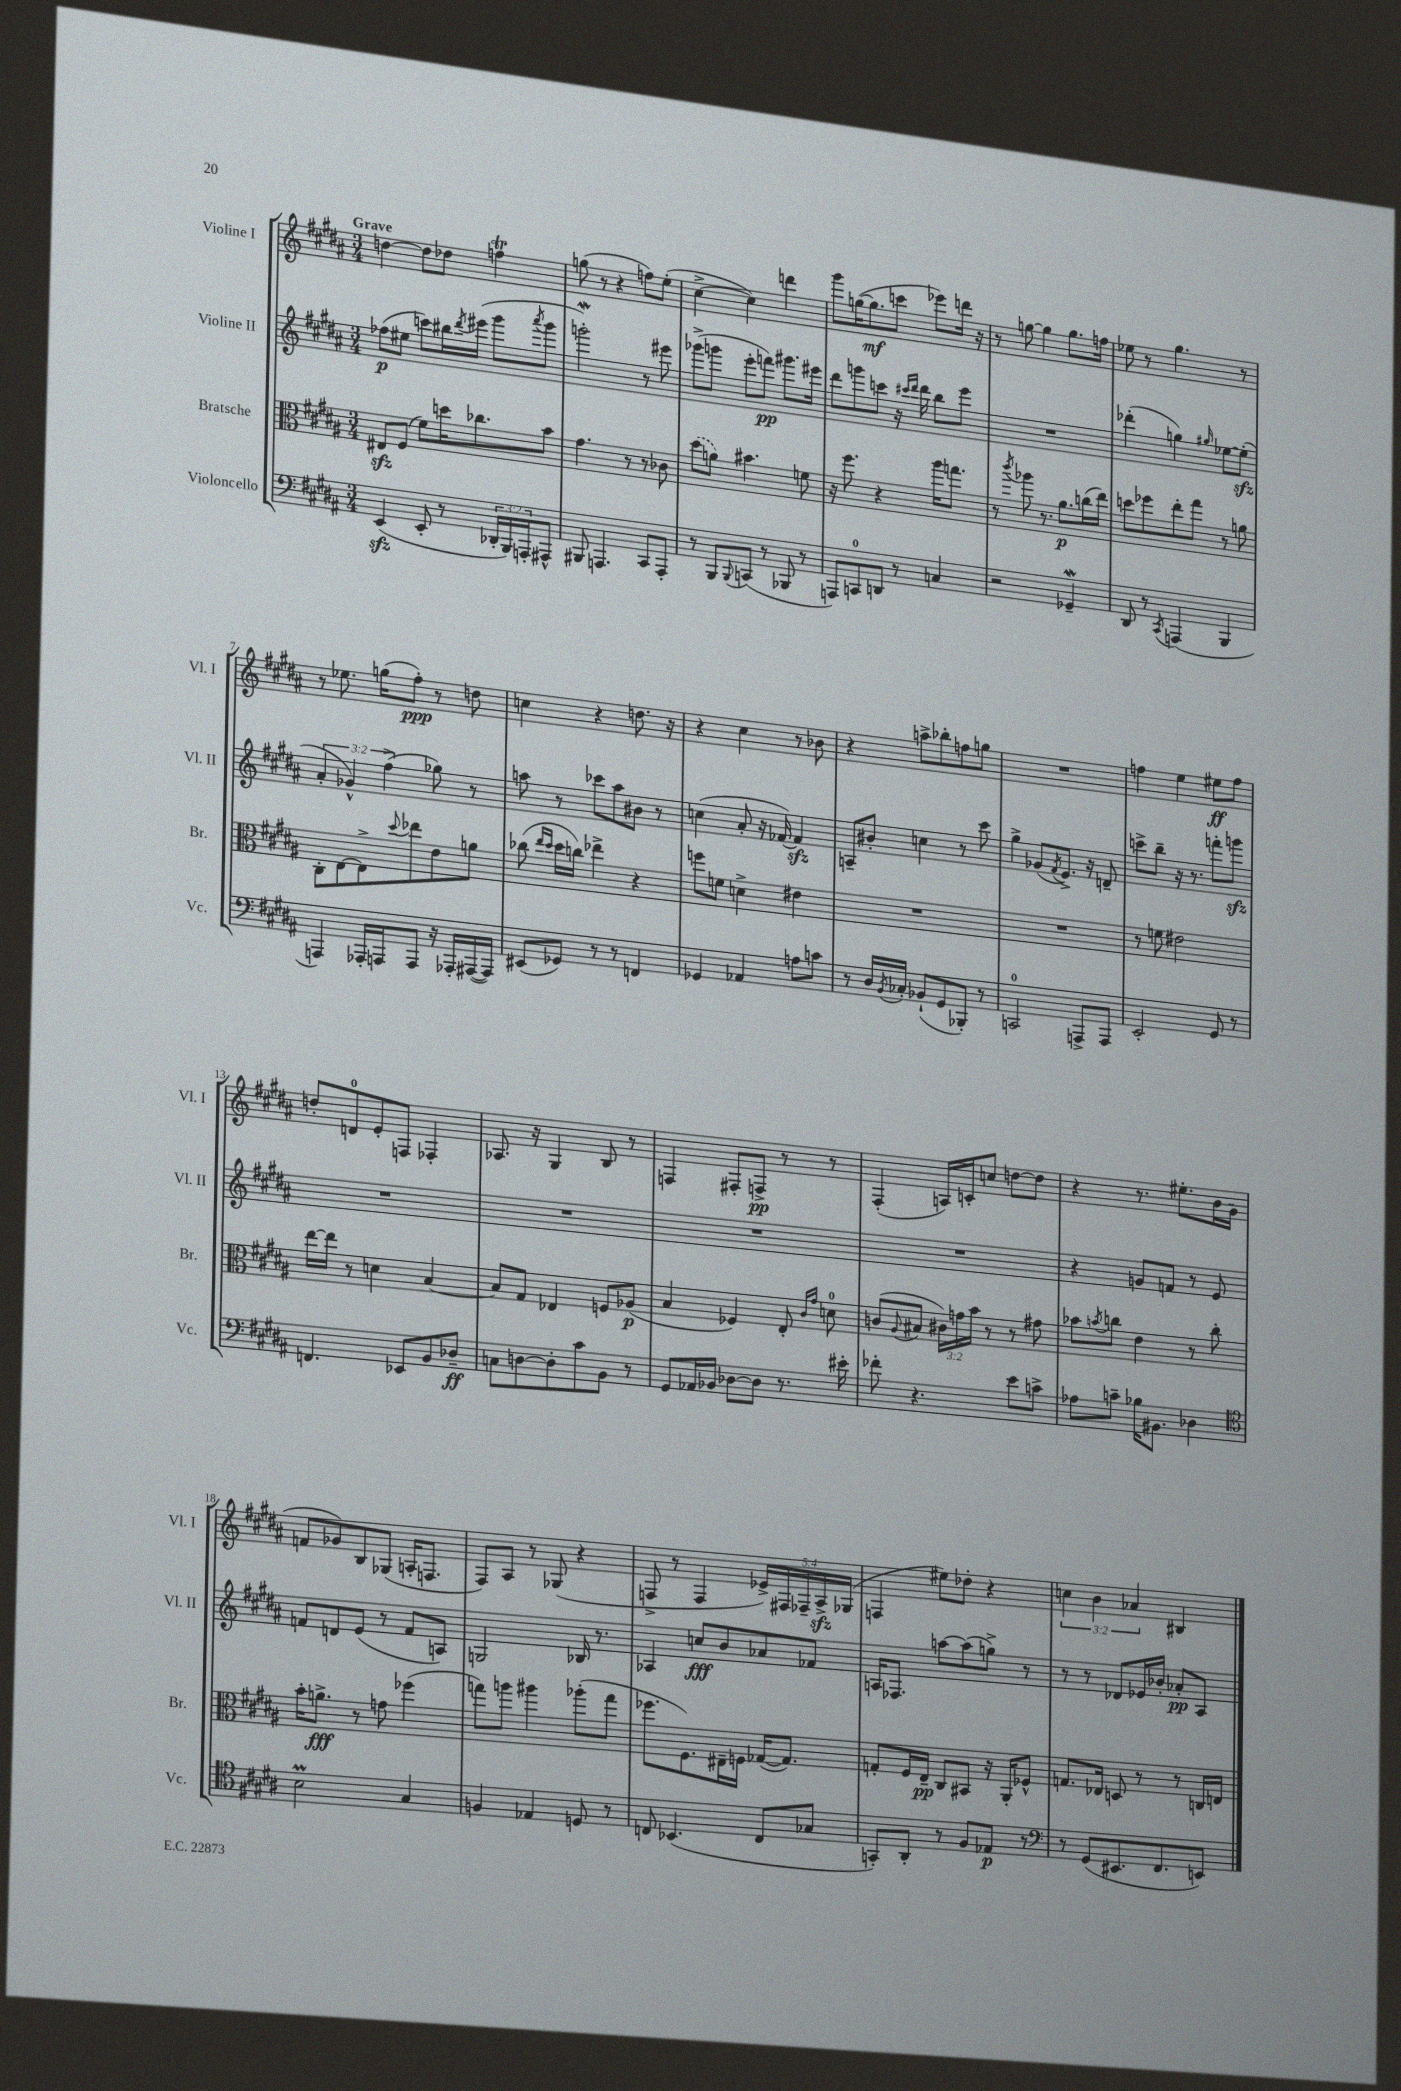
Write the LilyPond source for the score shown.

<<
\new StaffGroup <<
\new Staff = "s0" \with { instrumentName = "Violine I" shortInstrumentName = "Vl. I" } {
    \clef treble \key b \major \numericTimeSignature \time 3/4 \override Staff.TupletNumber.text = #tuplet-number::calc-fraction-text \tempo "Grave"
    d''4~ d''8 des''8 f''4\trill |
    g''8( r8 r4 f''8) e''8-.( |
    cis''4~-> cis''4) d'''4 |
    gis'''8 g''16~( g''8.\mf c'''8 ees'''8) d'''16 r16 |
    r8 g''8~ g''4 g''8. f''16 |
    ees''8 r8 gis''4. r8 |
    r8 ees''8. g''16( fis''8-.\ppp) r8 d''8 |
    c''4 r4 d''8. r16 |
    r4 cis''4 r8 bes'8 |
    r4 a''8-> bes''8-. f''8 g''8 |
    R2. |
    f''4 e''4 eis''8\ff f''8 |
    d''8-. d'8-0 e'8-. f8 fes4-. |
    aes8. r16 gis4 b8 r8 |
    f4 fis8-. f8->\pp r8 r8 |
    fis4-.( a16) c'16-. c''8 d''8~ d''8 |
    r4 r8. eis''8.-. b'16 gis'16( |
    f'8 ges'8) b8 ges8( a16-. f8. |
    fis8) ais8 r8 ges8( r4 |
    f8-> r8 f4 \tuplet 5/4 { ees'16->) fis16 fes16-- ais16->\sfz ges16( } |
    f4 eis''8) des''8-. r4 |
    \tuplet 3/2 { c''4 b'4 aes'4 } bis4 \bar "|." |
}
\new Staff = "s1" \with { instrumentName = "Violine II" shortInstrumentName = "Vl. II" } {
    \clef treble \key b \major \numericTimeSignature \time 3/4 \override Staff.TupletNumber.text = #tuplet-number::calc-fraction-text
    fes''8\p( eis''8 c'''8) bis''16 \acciaccatura { dis'''8 } eis'''16( gis'''8 \acciaccatura { ais'''8 } gis'''8 |
    g'''2-.\mordent) r8 eis'''8 |
    ges'''8->( g'''8 e'''8-. f'''8\pp) gis'''8. eis'''16 |
    dis'''8 g'''8 c'''8 r16 \grace { cis'''16 dis'''16 } dis'''16 b''8 e'''8 |
    R2. |
    des'''4-.( g''4) \grace { gis''16 } ees''8~ ees''8-.\sfz( |
    \tuplet 3/2 { ais'4-. ges'4-^) fis''4->( } ges''8) r8 |
    a''8 r8 ces'''8 a''8 bis'8 r8 |
    c''4( ais'8-. r16 fes'16~) fes'4\sfz |
    a8-- bis'8-. c''4 r8 cis'''8 |
    gis''4-> ges'8( \acciaccatura { fis'8 } e'8.->) r16 d'8-- |
    c'''8-> b''8-- r16 r8. f'''8-. g'''8\sfz |
    R2. |
    R2. |
    R2. |
    R2. |
    r4 g'8 f'8 r8 e'8 |
    f'8 d'8 e'8( r8 f'8 a8) |
    g2 bes16 r8. |
    aes4 c''8\fff b'8 aes'8 fes'8 |
    a16 fes8. a''8~ a''8( g''8->) r8 |
    r8 r8 des'8 ees'16 bes'16-. aes'8-.\pp ais8 \bar "|." |
}
\new Staff = "s2" \with { instrumentName = "Bratsche" shortInstrumentName = "Br." } {
    \clef alto \key b \major \numericTimeSignature \time 3/4 \override Staff.TupletNumber.text = #tuplet-number::calc-fraction-text
    eis8\sfz fis8( fis'8) d''16 ces''8. b'8 |
    gis'4. r8 r8 ces'8 |
    \once \slurDashed dis''8( a'8) bis'4. f'8 |
    r16 fis''8. r4 ais''16 g''8. |
    r8 \acciaccatura { cis'''8 } aes''8 r8. ais'8.\p c''16( e''16) |
    d''8 fes''8 e''8-. gis''8 r8 a'8 |
    cis8-. e8~ e8-> \appoggiatura { dis''8 } ees''8 e'8 a'8 |
    ces''8( \grace { e''16 dis''16 } dis''16 c''16) ees''4-> r4 |
    f''8 f'8 d'4-> eis'4 |
    R2. |
    R2. |
    r8 f'8 eis'2 |
    e''16~ e''16 r8 d'4 b4~ |
    b8 gis8 ees4 f8 aes8\p( |
    b4 fes4) e8-. \grace { cis'16 gis'16 } d'8-0 |
    c'8( \appoggiatura { ais8 } bis8 \tuplet 3/2 { cis'16) g'16 b'16 } r8 r8 gis'8 |
    bes'8 \acciaccatura { b'8 } c''8 e'4 r8 c''8-. |
    b'16-. a'8.->\fff r8 g'8 fes''4( |
    g''8) a''8 ais''4 aes''8-.( g''8 |
    fes''8. fis8.) eis16-- f16 ges16~( ges8.) |
    g8-. fis16 e16--\pp cis8 bis,8 r16 ais,16-. fes8-^ |
    g8. ees16 d8 r8 r8 c16 e16 \bar "|." |
}
\new Staff = "s3" \with { instrumentName = "Violoncello" shortInstrumentName = "Vc." } {
    \clef bass \key b \major \numericTimeSignature \time 3/4 \override Staff.TupletNumber.text = #tuplet-number::calc-fraction-text
    e,4\sfz( e,8-. r8 \tuplet 3/2 { des,16-. b,,16) a,,16-. } ais,,8-^ |
    bis,,8 a,,4. cis,8 a,,8-. |
    r8 b,,8 \appoggiatura { b,,8 } c,8( r8 bes,,8 r8 |
    a,,8) c,8-0 d,8 r8 c4 |
    r2 ges,4--\mordent |
    dis,8 r8 \acciaccatura { cis,8 } a,,4( b,,4 |
    a,,4) aes,,16-. a,,16 a,,8 r16 aes,,16-. ais,,16~( ais,,16) |
    eis,8( ges,8) r8 r8 f,4 |
    ges,4 aes,4 a8 c'8 |
    r8 dis16 \acciaccatura { b,8 } ces16-. bes,8-!( gis,8 bes,,8-.) r8 |
    c,2-0 a,,8-> a,,8 |
    e,2-. gis,8 r8 |
    f,4. ees,8 b,8 des8--\ff |
    c8 d8~ d8-. cis'8 b,8 r8 |
    gis,8 aes,16 bes,16 des8~ des8 r8. eis'16-. |
    fes'8-. r4. e'8 c'8-> |
    aes8 c'8-- bes16 bis,8. des4 |
    \clef tenor b2\prall gis4 |
    f4 ees4 d8 r8 |
    c8 bes,4.( c8 ges8 |
    g,8-.) ais,8-. r8 fis8 ees8\p r8 |
    \clef bass r8 gis,8( eis,8. fis,8. e,8) \bar "|." |
}
>>
>>
